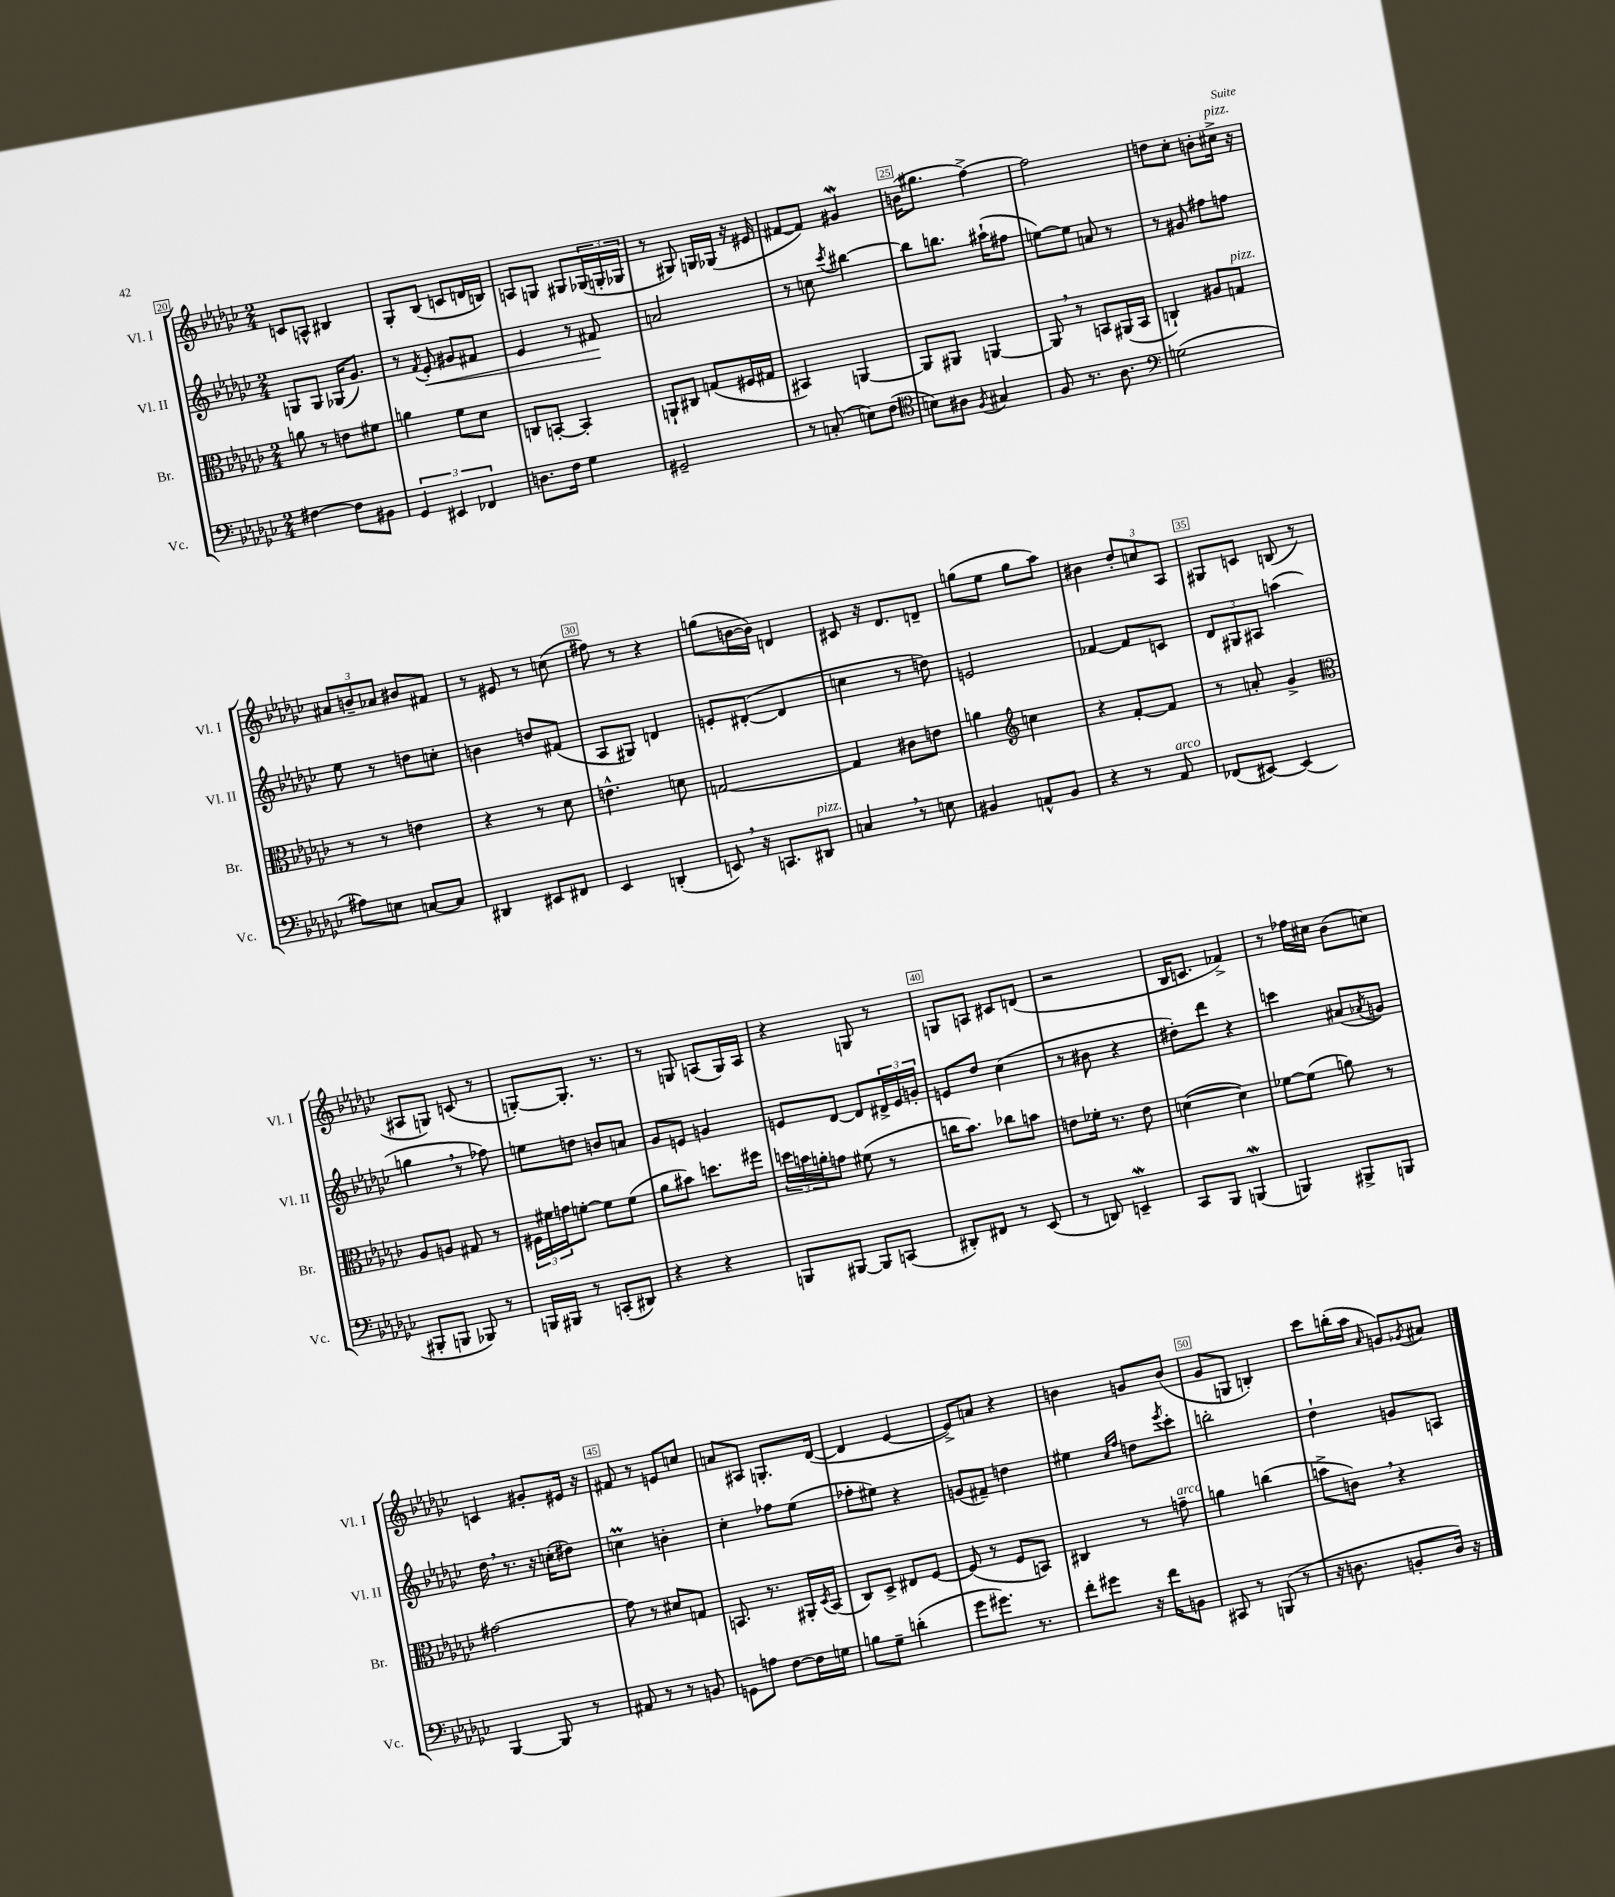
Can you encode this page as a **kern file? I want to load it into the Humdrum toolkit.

**kern	**kern	**kern	**dynam	**kern
*part4	*part3	*part2	*part2	*part1
*staff4	*staff3	*staff2	*staff2	*staff1
*I"Vc.	*I"Br.	*I"Vl. II	*	*I"Vl. I
*I'Vc.	*I'Br.	*I'Vl. II	*	*I'Vl. I
*clefF4	*clefC3	*clefG2	*	*clefG2
*k[b-e-a-d-g-c-]	*k[b-e-a-d-g-c-]	*k[b-e-a-d-g-c-]	*	*k[b-e-a-d-g-c-]
*M2/4	*M2/4	*M2/4	*	*M2/4
=20	=20	=20	=20	=20
[4F#X\	8an\	8Gn/L	.	8cn/L
.	8r	8G/J	.	8An^^/J
8F#\L]	8en\L	(16G-X/KL	.	4B#X/
.	.	8.g-/J)	.	.
8BB#X\J	8f#X\J	.	.	.
=21	=21	=21	=21	=21
6GG-/	4an\	8r	.	8G-'/L
.	.	8qf/	.	.
!	!	!	!LO:HP:b	!
.	.	8e-'/	<	(8B-/J
6EE#X/	.	.	.	.
.	8f\L	8g#X/L	.	8cn/L
6FF-X/	.	.	.	.
.	8d-\J	8f#X/J	.	16dn/L
.	.	.	.	16Bn/JJ)
=22	=22	=22	=22	=22
8.Dn\L	8Cn/L	4e-/	.	8An/L
.	[8BBn'/J	.	.	8Gn/J
16F\Jk	.	.	.	.
4G-\	4BB'/]	8r	.	8G#X/L
.	.	8f#X/	.	(24G-X/L
.	.	.	.	24Gn'/
.	.	.	.	24G-X/JJ
.	.	.	[	.
=23	=23	=23	=23	=23
2GG#X~/	8AAn`/L	2an/	.	8r
.	8C#X/J	.	.	8G#X/)
.	(8Gn/L	.	.	16Gn/LL
.	.	.	.	(16G-X/JJ
.	16F#X/L	.	.	16r
.	16G#X/JJ	.	.	16e#X/
=24	=24	=24	=24	=24
8r	4BB#X/)	8r	.	[8f#X/L
(8Cn'/	.	8ccn\	.	8f#/J])
.	.	8qccc-/	.	.
8En\L)	[4AAn/	[4bb#X\	.	4g#XW/
(8F\J	.	.	.	.
=25	=25	=25	=25	=25
*clefC4	*	*	*	*
8Bn\L)	8AA/L]	8bb#\L]	.	(16bn\KL
.	.	.	.	8.gg#X\J
8A#X\J	8AA#X/J	8.bbn\J	.	.
8qF/	.	.	.	.
4G#X/	[4AAn/	.	.	[4ff^\)
.	.	(16aa#X`\KL	.	.
.	.	8ff#X\J	.	.
=26	=26	=26	=26	=26
8F/	8AA,/]	[8een\L)	.	2ff\]
8.r	8r	8ee\J]	.	.
.	8BBn/L	8an/	.	.
8.A-\	.	.	.	.
.	(16AA#X/L	8r	.	.
.	16BB/JJ	.	.	.
=27	=27	=27	=27	=27
*clefF4	*	*	*	*
(2Gn\	4Cn`/)	8r	.	8ddn\L
.	.	8g#X/	.	8cc-'\J
.	8A#X/L	8ff#X\L	.	8bn'\L
!	!	!	!	!LO:TX:a:i:t=pizz.
!	!LO:TX:a:i:t=pizz.	!	!	!
.	8Gn/J	8ffn\J	.	16cc#X^\Jk
.	.	.	.	16r
!!LO:LB:g=z
=28	=28	=28	=28	=28
8A#X\L)	8r	8ee-\	.	12a#X/L
.	.	.	.	12bn~/
8En\J	8r	8r	.	.
.	.	.	.	12a-X/J
[8Cn/L	4en\	8ddn\L	.	8b#X/L
8C/J]	.	8ccn'\J	.	8f#X/J
=29	=29	=29	=29	=29
4DD#X/	4r	4bn\	.	8r
.	.	.	.	8e#X/
8EE#X/L	8r	8ddn/L	.	8r
8FF#X/J	8d-\	(8f#X/J	.	(8ccn\
=30	=30	=30	=30	=30
4EE-/	4.en^^\	8A-/L	.	8ff#X\)
.	.	8G#X/J)	.	8r
(4DDn'/	.	4dn/	.	4r
.	8dn\	.	.	.
=31	=31	=31	=31	=31
8EEn,/)	[2Gn/	8en'/L	.	(8ggn\L
16r	.	([8d#X'/J	.	[16bn\L
8.CCn/L	.	.	.	16b\JJ])
.	.	4d#/]	.	4dn/
!LO:TX:a:i:t=pizz.	!	!	!	!
8DD#X/J	.	.	.	.
=32	=32	=32	=32	=32
4Cn,/	4G/]	4ccn\	.	8c#X/
.	.	.	.	16r
.	.	.	.	8.d-/L
8r	8c#X\L	8r	.	.
8En\	8en\J	8ddn\)	.	8dn~/J
=33	=33	=33	=33	=33
4BB#X/	4an\	2en/	.	(8ggn\L
.	.	.	.	8ee-\J
*	*clefG2	*	*	*
8AAn^^/L	4ccn\	.	.	8gg\L
8BB#/J	.	.	.	8aa-\J)
=34	=34	=34	=34	=34
4r	4r	[4f-X/	.	4b#X\
8r	[8f'/L	8f-/L]	.	12dd-'/L
.	.	.	.	12ccn/
!LO:TX:a:i:t=arco	!	!	!	!
8AA-/	8f/J]	8cn/J	.	.
.	.	.	.	12A-/J
=35	=35	=35	=35	=35
(8FF-X/L	8r	12d-/L	.	8G#X/L
.	.	12G#X/	.	.
[8EE#X/J)	8an'/	.	.	8cn/J
.	.	12A#X/J	.	.
(4EE#/]	4g-^/	(4aan\	.	(8Bn/
.	.	.	.	8r
!!LO:LB:g=z
=36	=36	=36	=36	=36
*	*clefC3	*	*	*
8BBB#X'/L	8A-/L	4ggn,\	.	8A#X/L
8BBBn/J	8An/J	.	.	8Gn/J)
8BBB-X/)	8G#X/	8r	.	(8cn/
8r	8r	8ff-X\)	.	8r
=37	=37	=37	=37	=37
16BBBn/LL	24F#X\LL	8een\L	.	[8Gn'/L)
.	24f#X\	.	.	.
16BBB#X/JJ	.	.	.	.
.	24gn\J	.	.	.
8r	[8fn'\J	8ddn\J	.	8.G'/J]
(8CCn'/L	8f\L]	8bn/L	.	.
.	.	.	.	8.r
8DD#X/J)	(8f\J	8an/J	.	.
=38	=38	=38	=38	=38
4r	8a-\L	8g-/L	.	8r
.	8b#X\J)	8en/J	.	8Gn/
4r	8.ddn\L	4gn/	.	(8An/L
.	.	.	.	16G/L)
.	16ff#X\Jk	.	.	16A/JJ
=39	=39	=39	=39	=39
8BBBn/L	24ddn\LL	8en/L	.	4r
.	24bn\	.	.	.
.	24an'\J	.	.	.
[8BBB#X/J	8gn\J	[8d-/J	.	.
8BBB#/L]	(8f#X\	8d-/L]	.	8Gn/
(8CCn/J	8r	24d#X^/L	.	8r
.	.	24e/	.	.
.	.	24gn'/JJ	.	.
=40	=40	=40	=40	=40
8DD#X'/L)	16ccn\KL	8en/L	.	8Gn/L
.	8.b-\J)	.	.	.
8FF#X/J	.	8dd-/J	.	8An/J
8r	8cc-X\L	(4cc-\	.	8c#X/L
(8EE-/	8bn\J	.	.	(8dn/J
=41	=41	=41	=41	=41
8r	8en\L	8r	.	2r
8DDn/)	16f-X'\Jk	8b#X\	.	.
.	8.r	.	.	.
4EEnW~/	.	4r	.	.
.	8e\	.	.	.
=42	=42	=42	=42	=42
8CC-/L	([4dn\	8dd#X'\L)	.	16B-/KL
.	.	.	.	8.cn/J
8BBB-/J	.	8ddd-\J	.	.
(4BBBnW/	4d\])	4r	.	4f-X^/)
=43	=43	=43	=43	=43
4BBBn/)	[8f-X\L	4cccn\	.	8r
.	(8f-\J]	.	.	16ff-X\LL
.	.	.	.	16cc#X\JJ
8BBB#X^/L	8an\)	(8a#X/L	.	(8b-\L
.	.	8qa-X/	.	.
8BBBn/J	8r	8gn/J)	.	8ccn\J)
!!LO:LB:g=z
=44	=44	=44	=44	=44
[4BBB-/	[2g#X\	16dd-,\	.	4cn/
.	.	8.r	.	.
8BBB-/]	.	16r	.	8g#X'/L
.	.	(16ccn'\KL	.	.
8r	.	8dd#X\J)	.	16e#X/Jk
.	.	.	.	16r
=45	=45	=45	=45	=45
8AA#X/	8g#\]	4ccnm\	.	8f#X/
8r	8r	.	.	8r
8r	8d#X/L	4bn'\	.	8en/L
8BBn/	8Gn/J	.	.	8ccn/J
=46	=46	=46	=46	=46
8GGn\L	8.BBn/	4cc-'\	.	8an/L
8An\J	.	.	.	8A#X/J
.	8.r	.	.	.
[8F\L	.	8ff-X\L	.	8.Gn'/L
16F\L]	16AA#X'/LL	(8ee-\J	.	.
.	8qD-/	.	.	.
16Gn\JJ	(16BB/JJ	.	.	([16d-/Jk
=47	=47	=47	=47	=47
8Bn\L	8C-/L)	8ff-X'\L	.	4d-/]
8G-~\J	8D-^/J	8ee#X\J)	.	.
(4dn'\	8E#X/L	4r	.	[4e-/
.	[8F/J	.	.	.
=48	=48	=48	=48	=48
8g-\L	(8F/]	(8gn/L	.	8e-^/L])
8.g#X\J)	8r	8f#X~/J)	.	8an/J
.	8F/L	4ddn\	.	4r
8.r	.	.	.	.
.	8BBn/J)	.	.	.
=49	=49	=49	=49	=49
8f'\L	4C#X/	4ee#X\	.	4bn\
8g#X\J	.	.	.	.
.	.	16qqcc-/LL	.	.
.	.	16qqff/JJ	.	.
16r	8r	8ddn\L	.	8gn/L
16f\KL	.	.	.	.
.	.	8qeee-/	.	.
!	!LO:TX:a:i:t=arco	!	!	!
8BBn\J	8gn~\	8ccc-'\J	.	(8b/J
=50	=50	=50	=50	=50
8CC#X/	4an\	2bbn'\	.	8g-/L
8r	.	.	.	8Gn/J
(8BBBn/	(4ccn\	.	.	4Bn'/)
8r	.	.	.	.
=51	=51	=51	=51	=51
16r	8bn^\L	4dd-`\	.	8ccc-\L
8.Dn\	.	.	.	.
.	8cn,\J)	.	.	(16bbn'\L
.	.	.	.	16aa-\JJ
.	.	.	.	16qqa-/
8BBn'/L	4r	8gn/L	.	8gn/L)
.	.	.	.	8qg-X/
16D/Jk)	.	8An/J	.	8a#X/J
16r	.	.	.	.
==	==	==	==	==
*-	*-	*-	*-	*-
